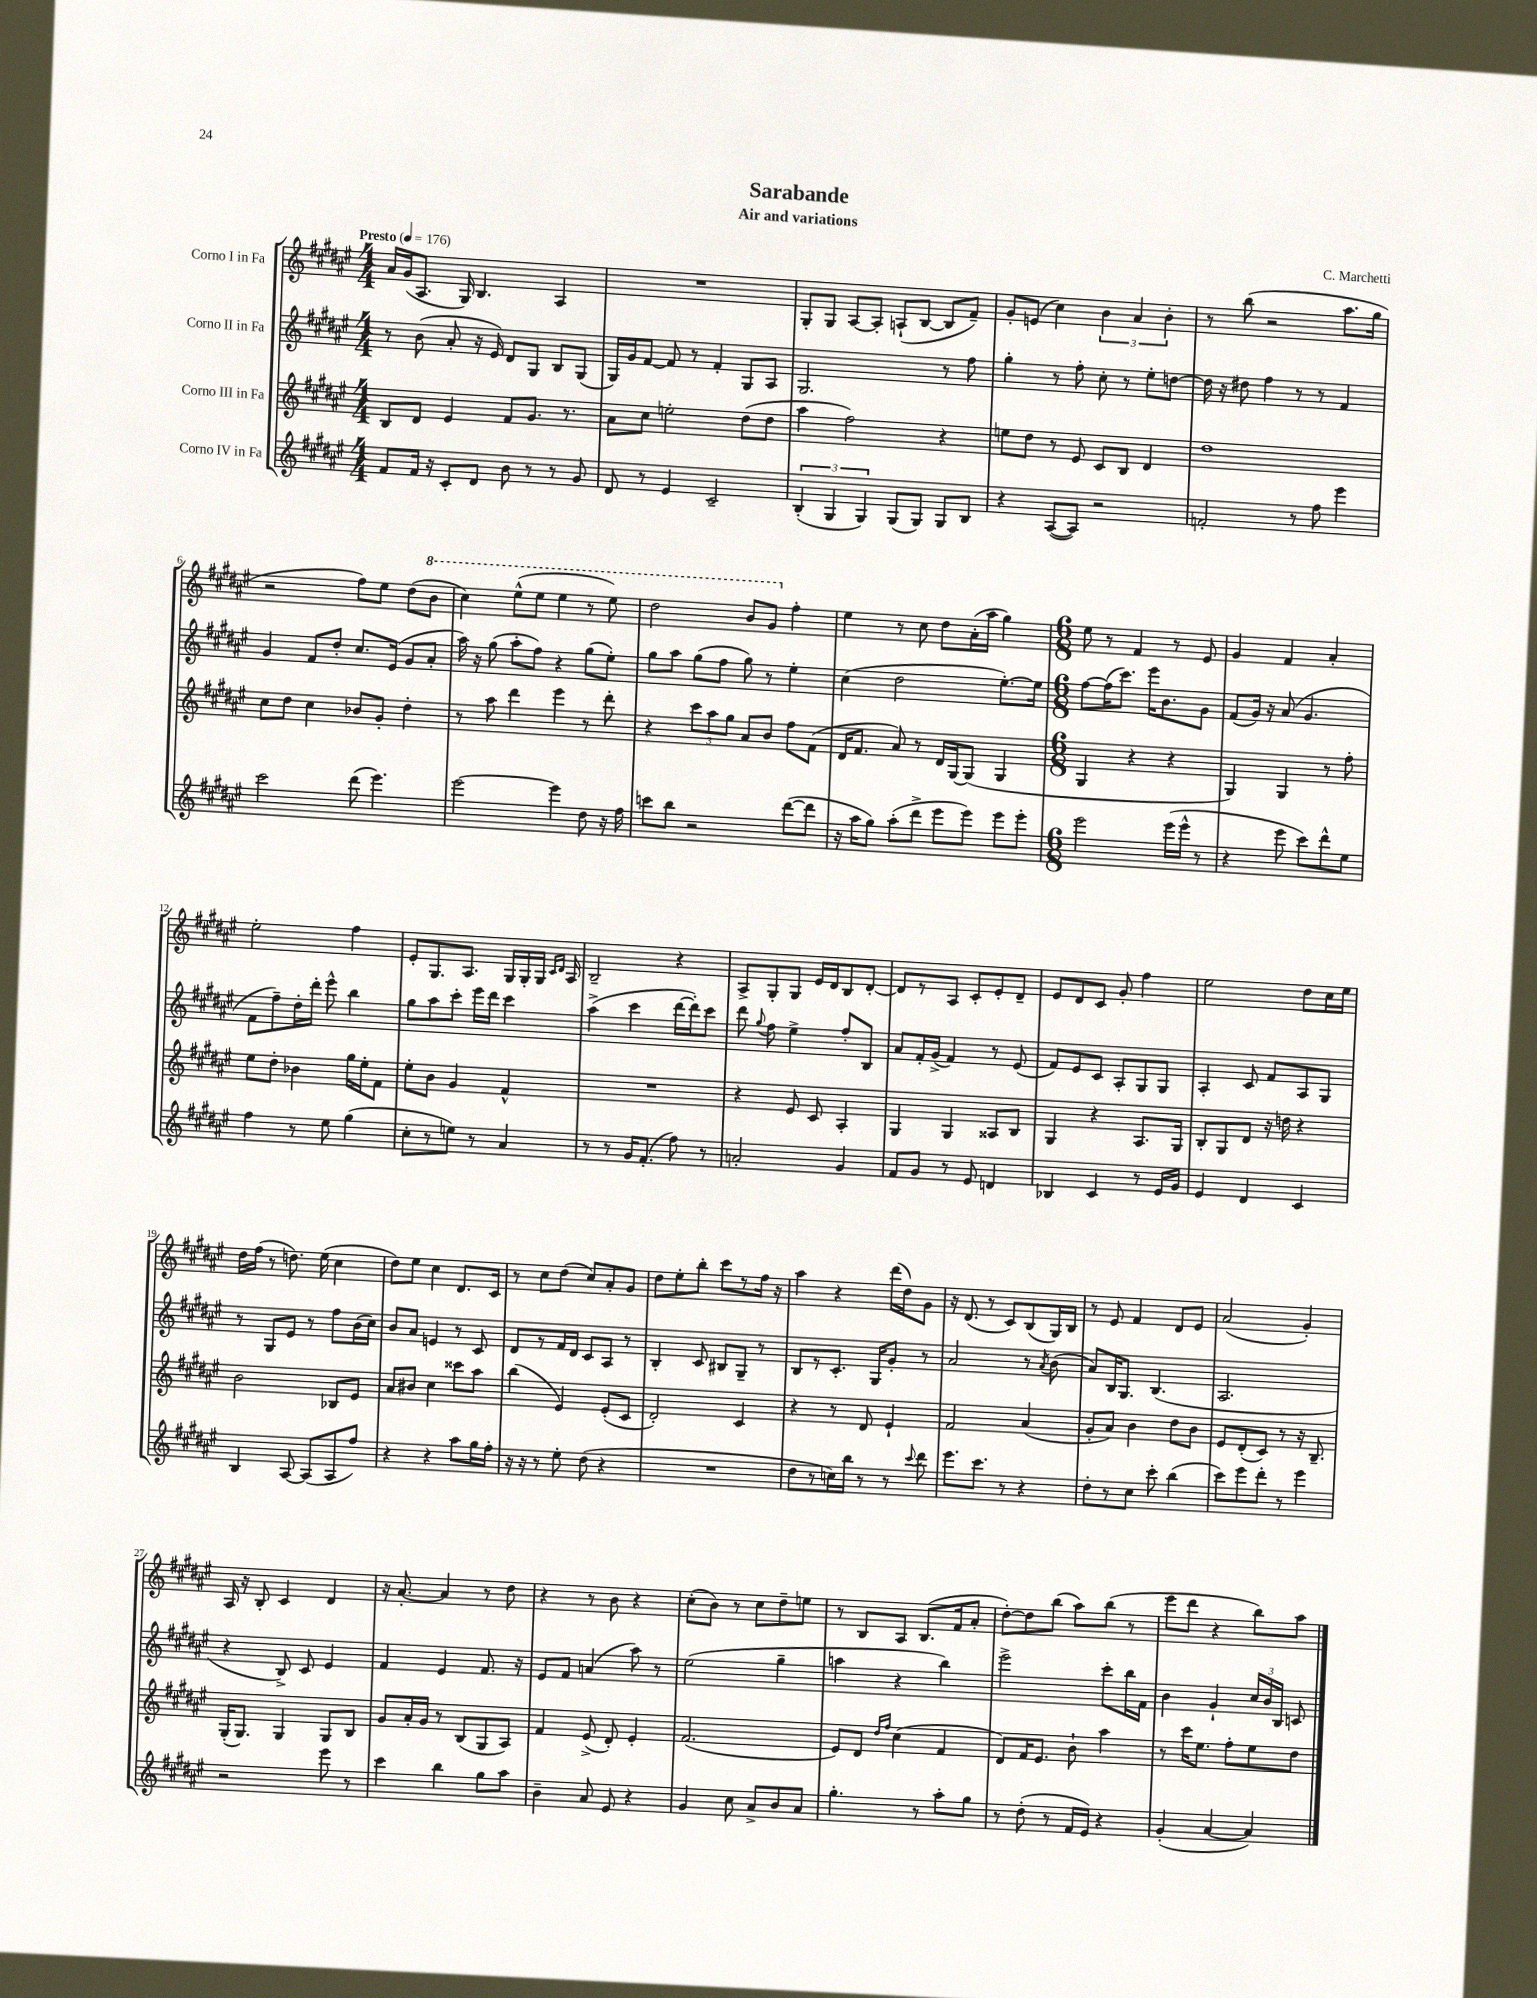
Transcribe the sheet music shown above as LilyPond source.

\header { title = "Sarabande" composer = "C. Marchetti" subtitle = "Air and variations" }
<<
\new StaffGroup <<
\new Staff = "s0" \with { instrumentName = "Corno I in Fa" } {
    \clef treble \key fis \major \numericTimeSignature \time 4/4 \tempo "Presto" 4 = 176
    \autoBeamOff ais'16[ gis'16( ais8.] gis16) b4. ais4 |
    R1 |
    gis8[-. gis8] ais8[~ ais8]-. a8[-!( b8]~ b8[ fis'8]--) |
    gis'8[-. e'8]( cis''4) \tuplet 3/2 { b'4 ais'4 b'4-. } |
    r8 b''8( r2 ais''8.[ gis''16] |
    r2 fis''8[) eis''8] dis''8[( \ottava #1 b''8] |
    cis'''4) eis'''8[-^( eis'''8] eis'''4 r8 eis'''8) |
    dis'''2 b''8[ gis''8] \ottava #0 fis''4-. |
    eis''4 r8 cis''8 dis''8[ ais'16-.( ais''16] gis''4) |
    \numericTimeSignature \time 6/8 eis''8 r8 fis'4 r8 eis'8 |
    gis'4 fis'4 ais'4-. |
    eis''2-. fis''4 |
    eis'8[-. gis8. ais8.] gis16[ gis16-. gis16] \grace { cis'16[ dis'16] } ais16 |
    b2-- r4 |
    ais8[-> gis8-. gis8] eis'16[ dis'16 b8 dis'8]~-. |
    dis'8[ r8 ais8] cis'8[-. eis'8-. dis'8]-- |
    eis'8[ dis'8 cis'8] gis'8-. fis''4 |
    eis''2 dis''8[ cis''16 eis''16] |
    dis''16[ fis''16]( r8 d''8.) eis''16( cis''4 |
    dis''8[) eis''8] cis''4 dis'8.[ cis'16] |
    r8 cis''8[ dis''8]( cis''8[) ais'8-. gis'8] |
    dis''8[ eis''8-. b''8]-. cis'''8[ r8 fis''16] r16 |
    ais''4 r4 dis'''16[( dis''16) gis'8] |
    r16 dis'8.( r8 cis'8[) b8( gis16) b16] |
    r8 eis'8 fis'4 dis'8[ eis'8] |
    ais'2( gis'4-.) |
    ais16 r16 b8-. cis'4 dis'4 |
    r16 ais'8.~-. ais'4 r8 dis''8 |
    r4 r8 b'8 r4 |
    cis''8[-.( b'8]) r8 cis''8[ dis''8-- e''8] |
    r8 b8[ ais8] b8.[( fis'16 ais'8]-. |
    dis''8[~-.) dis''8 b''8]( ais''8[) b''8]( r8 |
    eis'''8[ dis'''8] r4 b''8[) ais''8] \bar "|." |
}
\new Staff = "s1" \with { instrumentName = "Corno II in Fa" } {
    \clef treble \key fis \major \numericTimeSignature \time 4/4
    \autoBeamOff r8 b'8( ais'8-. r16 eis'16) dis'8[ gis8] b8[ gis8]( |
    gis16[) gis'16 fis'8]~ fis'8 r8 fis'4-. gis8[ ais8] |
    gis2. r8 fis''8 |
    gis''4-. r8 fis''8-. cis''8-. r8 eis''8[-. d''8]~ |
    d''16 r16 dis''8 fis''4 r8 r8 fis'4 |
    gis'4 fis'8[ dis''8]-. cis''8.[ eis'16]( gis'8[ ais'8]-. |
    ais''16) r16 gis''8( ais''8[-. fis''8]) r4 gis''8[( eis''8]-.) |
    gis''8[ ais''8] gis''8[( fis''8] gis''8) r8 eis''4-. |
    cis''4( dis''2 eis''8.[~-.) eis''16] |
    \numericTimeSignature \time 6/8 fis''8[~ fis''16( cis'''8.]) eis'''16[ b'8. gis'8] |
    fis'8[( gis'16]) r16 ais'8( gis'4. |
    fis'8[ fis''8--) dis''16-. dis'''16]-. eis'''8-^ b''4 |
    gis''8[ ais''8 cis'''8]-. eis'''16[ dis'''16] cis'''4 |
    ais''4->( cis'''4 dis'''16[~ dis'''16-.) cis'''8] |
    dis'''8 \appoggiatura { gis''8 } fis''8 eis''4-> fis''8[-. b8] |
    ais'8[ fis'16-. gis'16]->( fis'4) r8 eis'8( |
    fis'8[) eis'8 cis'8] ais8[-. gis8 gis8] |
    ais4-. cis'8 fis'8[ ais8 gis8] |
    r8 gis8[ eis'8] r8 fis''8[ b'16( cis''16]) |
    b'8[ ais'8] e'4 r8 cis'8 |
    dis'8[ r8 fis'16 dis'16] cis'8[ ais8] r8 |
    b4-. cis'8 bis8[ gis8]-- r8 |
    b8[ r8 cis'8.]-. gis16[ gis'8]-. r8 |
    ais'2 r8 \acciaccatura { ais'8 } b'8( |
    ais'8[) b16 gis8.] b4.( |
    ais2. |
    r4 b8->) cis'8 eis'4 |
    fis'4 eis'4 fis'8. r16 |
    eis'8[ fis'8] a'4( ais''8) r8 |
    eis''2( gis''4-- |
    a''4 r4 b''4) |
    eis'''2-> cis'''8[-. b''16 fis'16] |
    b'4 gis'4-! \tuplet 3/2 { cis''16[ b'16 b16] } c'8 \bar "|." |
}
\new Staff = "s2" \with { instrumentName = "Corno III in Fa" } {
    \clef treble \key fis \major \numericTimeSignature \time 4/4
    \autoBeamOff b8[ dis'8] eis'4 fis'8[ gis'8.] r8. |
    ais'8[ cis''8] e''2-. dis''8[( dis''8] |
    ais''4 fis''2) r4 |
    e''8[ dis''8] r8 eis'8 cis'8[ b8] dis'4 |
    dis''1 |
    cis''8[ dis''8] cis''4 bes'8[ gis'8]-. dis''4-. |
    r8 ais''8 dis'''4 eis'''4 r8 dis'''8-. |
    r4 \tuplet 3/2 { cis'''8[ ais''8 gis''8] } ais'8[ b'8] fis''8[ fis'8]( |
    dis'16[ fis'8.] ais'8) r8 dis'16[ gis16~ gis8]( gis4 |
    \numericTimeSignature \time 6/8 gis4 r4 r4 |
    gis4) gis4 r8 fis''8-. |
    eis''8[ dis''8]-. bes'4 gis''16[ eis''16-. fis'8] |
    eis''8[-. b'8] gis'4 fis'4-^ |
    R2. |
    r4 eis'8 cis'8 ais4-. |
    gis4 gis4 aisis8[ b8] |
    gis4 r4 ais8.[ gis16] |
    b8[-. gis8 dis'8] r16 d''16 r4 |
    b'2 bes8[ eis'8] |
    ais'8[ bis'8] cis''4 cisis'''8[ ais''8] |
    b''4( eis'4) eis'8[-.( cis'8] |
    dis'2-.) cis'4 |
    r4 r8 dis'8 eis'4-! |
    fis'2 ais'4( |
    gis'8[-. ais'8]) b'4 dis''8[ b'8] |
    eis'8[ dis'8-.( cis'8]) r8 r16 b8.-- |
    gis16[-.( gis8.]) gis4 gis8[ b8] |
    gis'8[ ais'16-. gis'16] r8 b8[( gis8 ais8]) |
    fis'4 eis'8->( dis'8-.) eis'4-. |
    fis'2.( |
    eis'8[) dis'8] \grace { dis''16[ fis''16] } cis''4( fis'4 |
    dis'8[) fis'16 eis'8.] b'8-! ais''4 |
    r8 cis'''16[ eis''8.] fis''8[-. eis''8 dis''8] \bar "|." |
}
\new Staff = "s3" \with { instrumentName = "Corno IV in Fa" } {
    \clef treble \key fis \major \numericTimeSignature \time 4/4
    \autoBeamOff fis'8[ fis'16] r16 cis'8[-. dis'8] b'8 r8 r8 gis'8 |
    dis'8 r8 eis'4 cis'2-- |
    \tuplet 3/2 { b4-.( gis4 gis4) } gis8[( gis8]) gis8[ b8] |
    r4 ais8[~( ais8]) r2 |
    f'2-. r8 fis''8 eis'''4 |
    cis'''2 dis'''8( eis'''4.) |
    eis'''2~ eis'''4 dis''8 r16 fis''16 |
    c'''8[ b''8] r2 dis'''8[~( dis'''8] |
    r16 ais''16[ gis''8]) ais''8[-.( dis'''8]-> eis'''8[ eis'''8]) eis'''8[ eis'''8]-. |
    \numericTimeSignature \time 6/8 eis'''2 eis'''16[( eis'''16]-^ r8 |
    r4 eis'''8 cis'''8[) dis'''8-^ eis''8] |
    fis''4 r8 eis''8 gis''4( |
    cis''8[-. r8 e''8]) r8 ais'4 |
    r8 r8 gis'16[ fis'8.]-.( fis''8) r8 |
    a'2-. gis'4 |
    fis'8[ gis'8] r8 eis'8 d'4 |
    bes4 cis'4 r8 eis'16[ gis'16] |
    eis'4 dis'4 cis'4 |
    b4 ais8~ ais8[( ais8 fis''8]) |
    r4 r4 ais''8[ gis''16 fis''16]-. |
    r16 r16 r8 eis''8-. dis''8( r4 |
    R2. |
    dis''8[ r8 c''16) b''16] r8 r8 \appoggiatura { cis'''8 } dis'''8 |
    eis'''8.[ cis'''8.] r8 r4 |
    dis''8[-. r8 cis''8] cis'''8-. b''4( |
    cis'''8[) eis'''8 dis'''8]-. r8 eis'''4 |
    r2 eis'''8 r8 |
    cis'''4 b''4 gis''8[ ais''8] |
    b'4-- ais'8 eis'8 r4 |
    gis'4 cis''8 ais'8[-> b'8 ais'8] |
    gis''4.-. r8 ais''8[-. gis''8] |
    r8 dis''8-.( r8 fis'16[ eis'16]) r4 |
    gis'4-.( ais'4~ ais'4) \bar "|." |
}
>>
>>
